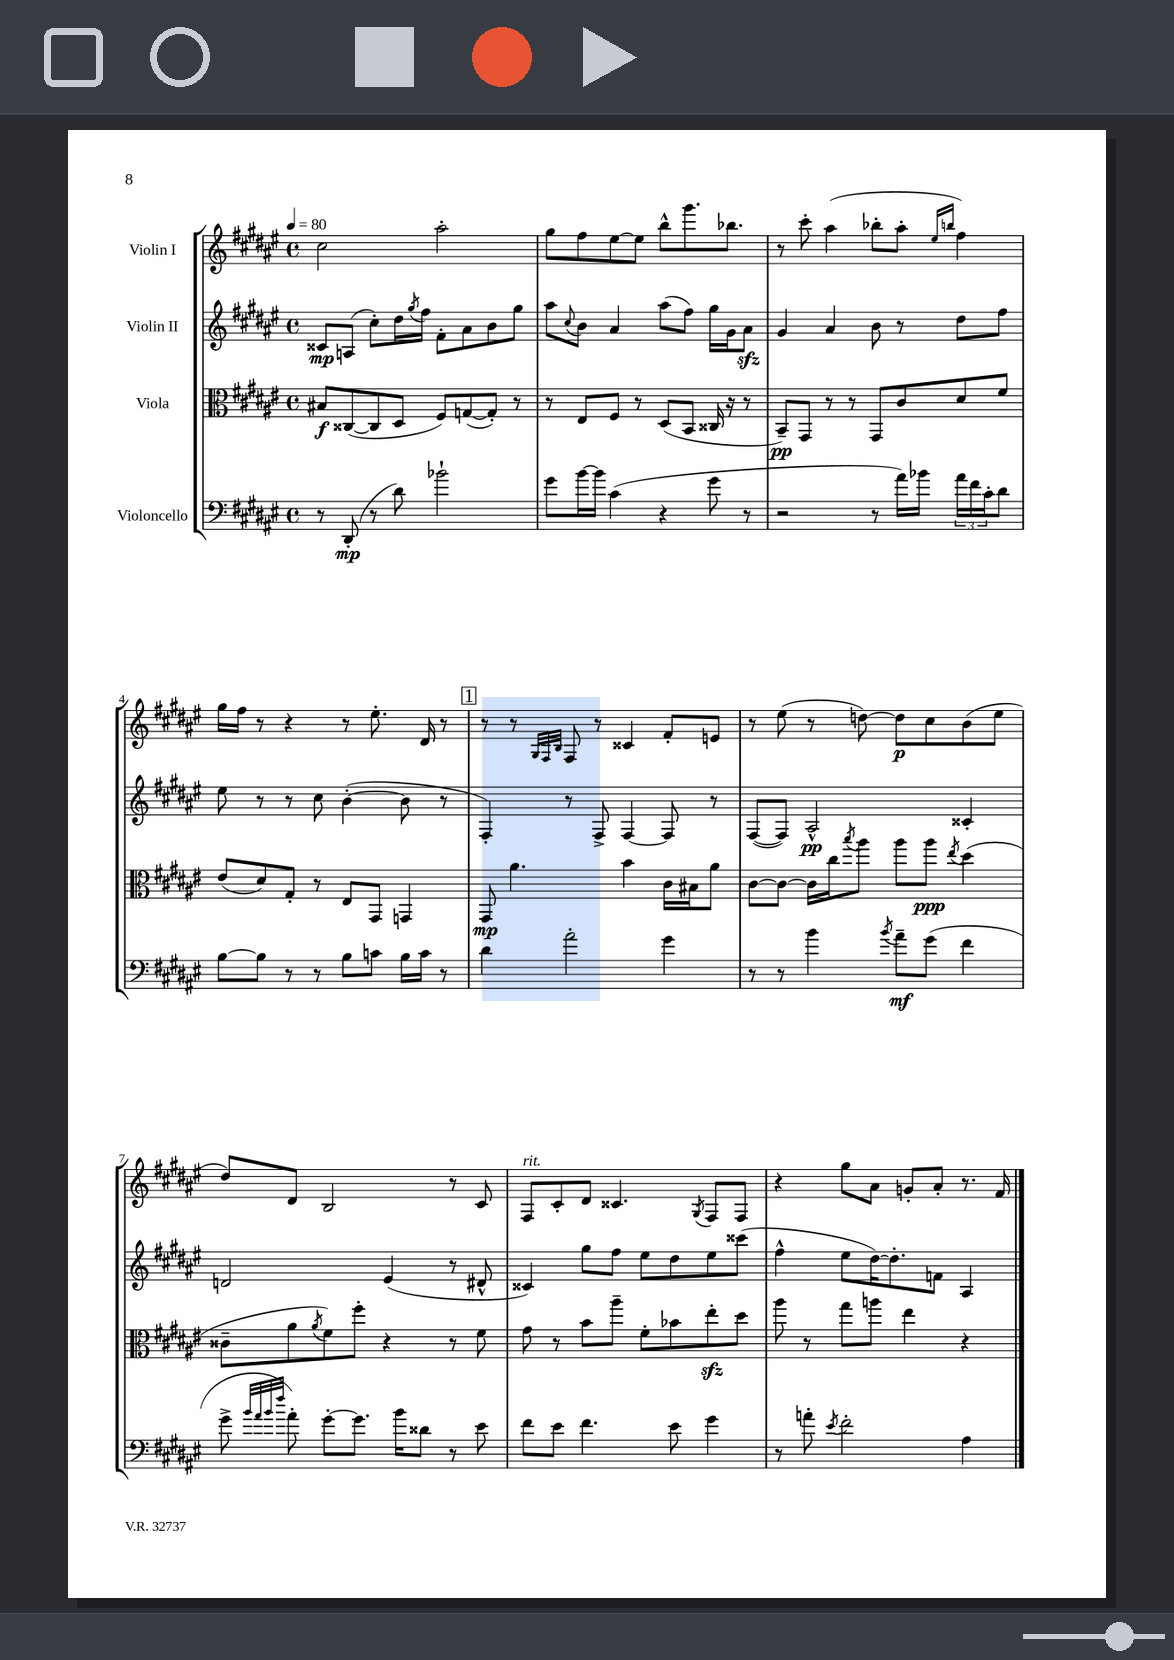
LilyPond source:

<<
\new StaffGroup <<
\new Staff = "s0" \with { instrumentName = "Violin I" } {
    \clef treble \key fis \major \defaultTimeSignature \time 4/4 \tempo 4 = 80
    cis''2 ais''2-. |
    gis''8 fis''8 eis''8~ eis''8 b''8-^ gis'''8. bes''8. |
    r8 cis'''8-. ais''4( bes''8-. ais''8-. \grace { eis''16 b''16 } fis''4) |
    gis''16 fis''16 r8 r4 r8 eis''8.-. dis'16 r8 |
    \mark \markup { \box "1" } r8 r8 \grace { gis32 fis32 b32 } fis8 r8 cisis'4 fis'8-. e'8 |
    r8 eis''8( r8 d''8~) d''8\p cis''8 b'8( eis''8 |
    dis''8) dis'8 b2 r8 cis'8 |
    fis8^\markup { \italic "rit." } cis'8-. dis'8 cisis'4. \acciaccatura { gis8 } fis8 fis8 |
    r4 gis''8 ais'8 g'8-. ais'8-. r8. fis'16 \bar "|." |
}
\new Staff = "s1" \with { instrumentName = "Violin II" } {
    \clef treble \key fis \major \defaultTimeSignature \time 4/4
    cisis'8\mp a8( cis''8-.) dis''16 \acciaccatura { gis''8 } fis''16 fis'8-. ais'8 b'8 gis''8 |
    ais''8 \appoggiatura { cis''8 } b'8 ais'4 ais''8( fis''8) gis''16 gis'16 ais'8\sfz |
    gis'4 ais'4 b'8 r8 dis''8 fis''8 |
    eis''8 r8 r8 cis''8 b'4~-.( b'8 r8 |
    \mark \markup { \box "1" } fis4-.) r8 fis8-> fis4~ fis8 r8 |
    fis8~( fis8) ais2-^\pp cisis'4-. |
    d'2 eis'4( r8 dis'8-^ |
    cisis'4) gis''8 fis''8 eis''8 dis''8 eis''8 cisis'''8( |
    fis''4-^ eis''8 dis''16~) dis''8.-. f'8 ais4 \bar "|." |
}
\new Staff = "s2" \with { instrumentName = "Viola" } {
    \clef alto \key fis \major \defaultTimeSignature \time 4/4
    bis8\f cisis8~( cisis8 dis8 fis8) g8~( g8-.) r8 |
    r8 eis8 fis8 r8 dis8( b,8 cisis16 r16 r8 |
    b,8--\pp) gis,8 r8 r8 gis,8 cis'8 dis'8 fis'8 |
    eis'8( dis'8) gis8-. r8 eis8 gis,8 g,4 |
    \mark \markup { \box "1" } gis,8\mp ais'4. b'4 cis'16 bis16 ais'8 |
    cis'8~ cis'8~ cis'16 cis''16 \acciaccatura { b''8 } ais''8 ais''8 ais''8\ppp \acciaccatura { eis''8 } dis''4( |
    cisis'8-- ais'8 \acciaccatura { ais'8 } fis'8) fis''8-. r4 r8 fis'8 |
    gis'8 r8 b'8 ais''8-- fis'8-. bes'8 eis''8-.\sfz dis''8 |
    ais''8 r8 gis''8 a''8 eis''4 r4 \bar "|." |
}
\new Staff = "s3" \with { instrumentName = "Violoncello" } {
    \clef bass \key fis \major \defaultTimeSignature \time 4/4
    r8 dis,8-.\mp( r8 dis'8) bes'2-! |
    gis'8 b'16~ b'16 cis'4( r4 gis'8 r8 |
    r2 r8 ais'16) bes'16 \tuplet 3/2 { ais'16 fis'16 cis'16-. } dis'8 |
    b8~ b8 r8 r8 b8 c'8 b16 c'16 r8 |
    \mark \markup { \box "1" } dis'4 ais'2-. gis'4 |
    r8 r8 b'4 \acciaccatura { b'8 } ais'8--\mf gis'8( fis'4 |
    gis'8-> \grace { b'32 ais'32 b'32 fis''32 } ais'8-.) gis'8~-. gis'8. b'16 disis'8 r8 eis'8 |
    fis'8 eis'8 fis'4. eis'8 gis'4 |
    r8 a'8-. \acciaccatura { eis'8 } fis'2-. ais4 \bar "|." |
}
>>
>>
